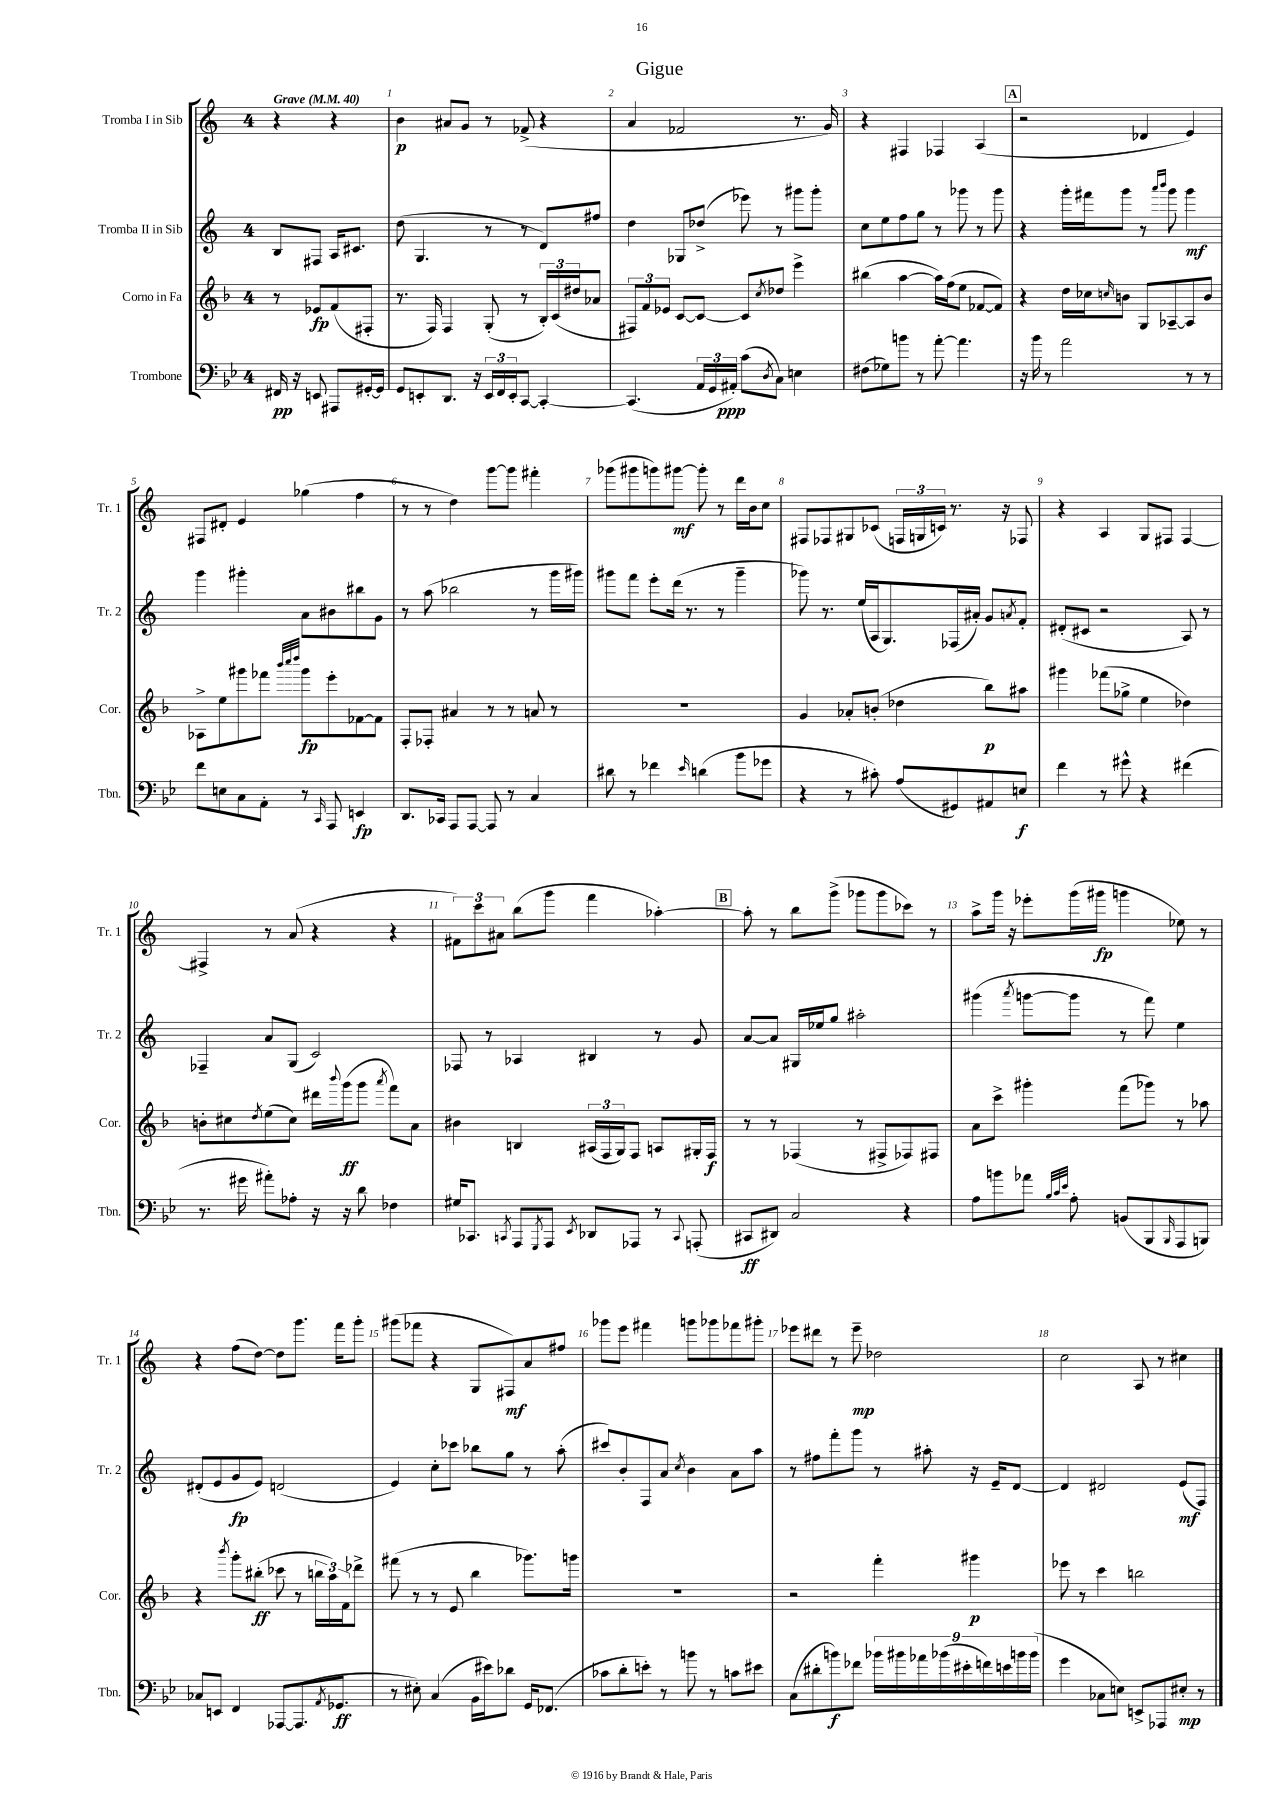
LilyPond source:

\header { title = "Gigue" }
<<
\new StaffGroup <<
\new Staff = "s0" \with { instrumentName = "Tromba I in Sib" shortInstrumentName = "Tr. 1" } {
    \clef treble \key c \major \once \override Staff.TimeSignature.style = #'single-digit \time 4/4 \partial 2 \tempo "Grave" 4 = 40
    r4 r4 |
    b'4\p ais'8 g'8 r8 fes'8->( r4 |
    a'4 fes'2 r8. g'16) |
    r4 fis4 fes4 a4( |
    \mark \markup { \box "A" } r2 des'4 e'4) |
    fis8 dis'8-. e'4 ges''4( f''4 |
    r8 r8 d''4) g'''8~ g'''8 fis'''4-. |
    ges'''8( gis'''8 g'''8) gis'''8~\mf gis'''8-. r8 d'''16 b'16 c''8 |
    fis8 fes8 gis8 ces'8( \tuplet 3/2 { f16 g16 c'16) } r8. r16 fes8 |
    r4 a4 g8 fis8 fis4~ |
    fis4-> r8 a'8( r4 r4 |
    \tuplet 3/2 { fis'8) c'''8 ais'8 } b''8( g'''8 f'''4 aes''4~-.) |
    \mark \markup { \box "B" } aes''8-. r8 b''8 g'''8->( ges'''8 ges'''8 ces'''8) r8 |
    a''8-> g'''16 r16 ees'''8-. g'''16( gis'''16\fp g'''4 ees''8) r8 |
    r4 f''8( d''8~) d''8 g'''8. f'''16 g'''8-. |
    gis'''8( fes'''8 r4 g8 fis8\mf) a'8 fis''8 |
    ges'''8 e'''8 fis'''4 g'''8 ges'''8 fes'''8 gis'''8-. |
    ees'''8 dis'''8 r8 ees'''8--\mp des''2 |
    c''2 a8 r8 cis''4 \bar "|." |
}
\new Staff = "s1" \with { instrumentName = "Tromba II in Sib" shortInstrumentName = "Tr. 2" } {
    \clef treble \key c \major \once \override Staff.TimeSignature.style = #'single-digit \time 4/4 \partial 2
    b8 fis8 a16 cis'8. |
    d''8( g4. r8 r8 d'8) fis''8 |
    d''4 ges8 des''8->( ees'''8) r8 gis'''8 gis'''8-. |
    c''8 e''8 f''8 g''8 r8 ges'''8 r8 ges'''8 |
    \mark \markup { \box "A" } r4 g'''16-. fis'''16 g'''8 r8 \grace { a'''16 b'''16 } g'''8 g'''4\mf |
    g'''4 gis'''4-. a'8 bis'8 bis''8 g'8 |
    r8 a''8( bes''2 r8 g'''16 gis'''16) |
    gis'''8 f'''8 e'''8-. d'''16( r8. r8 gis'''4-- |
    ges'''8) r8. e''16( a16 g8.) fes16( ais'16-.) g'8 \acciaccatura { a'8 } f'8-. |
    dis'8-.( cis'8 r2 a8) r8 |
    fes4-- a'8 g8( c'2) |
    fes8 r8 aes4 bis4 r8 g'8 |
    \mark \markup { \box "B" } a'8~ a'8 gis16 ees''16 g''8 ais''2-. |
    gis'''4( \acciaccatura { a'''8 } g'''8~ g'''8 r8 f'''8) e''4 |
    dis'8-.( e'8 g'8\fp e'8) d'2( |
    e'4) c''8-. ces'''8 bes''8 g''8 r8 a''8-.( |
    cis'''8) b'8-. f8 a'8 \acciaccatura { c''8 } b'4 a'8 a''8 |
    r8 fis''8 f'''8-. g'''8 r8 ais''8-. r16 e'16-- d'8~ |
    d'4 dis'2 e'8\mf( f8) \bar "|." |
}
\new Staff = "s2" \with { instrumentName = "Corno in Fa" shortInstrumentName = "Cor." } {
    \clef treble \key f \major \once \override Staff.TimeSignature.style = #'single-digit \time 4/4 \partial 2
    r8 ees'8\fp f'8( fis8-. |
    r8. f16) f4 g8-.( r8 \tuplet 3/2 { bes16-.) c'16( dis''16 } aes'8 |
    \tuplet 3/2 { fis8) f'8 ees'8 } c'8~ c'8~ c'8 \acciaccatura { c''8 } des''8 e'''4-> |
    bis''4( a''4~ a''16) f''16( e''8 fes'8~ fes'8) |
    \mark \markup { \box "A" } r4 d''16 ces''16 \grace { c''16 } b'8 g8 aes8~-- aes8 b'8 |
    aes8-> e''8 gis'''8 fes'''8 \grace { bes'''32 c''''32 d''''32 } gis'''8\fp e'''8-. fes'8~ fes'8 |
    f8-. fes8-. ais'4 r8 r8 a'8 r8 |
    R1 |
    g'4 aes'8-. b'8-.( des''4 bes''8\p) ais''8 |
    gis'''4 fes'''8( ges''8-> e''4 des''4) |
    b'8-. cis''8 \acciaccatura { d''8 } e''8( cis''8) dis'''16 \appoggiatura { bes'''8 } g'''16\ff( g'''8 \acciaccatura { a'''8 } f'''8) a'8 |
    bis'4 b4 \tuplet 3/2 { ais16( f16 g16) } f8 a8 gis16-. f16\f |
    \mark \markup { \box "B" } r8 r8 fes4( r8 fis8-> fes8) fis8 |
    a'8 c'''8-> gis'''4-. f'''8( ges'''8) r8 aes''8 |
    r4 \acciaccatura { bes'''8 } g'''8-. bis''8-.\ff( ces'''8 r8 \tuplet 3/2 { b''16 a''16) f'16 } des'''8-> |
    fis'''8( r8 r8 e'8 bes''4 ges'''8.) g'''16 |
    R1 |
    r2 f'''4-. gis'''4\p |
    ees'''8 r8 c'''4 b''2 \bar "|." |
}
\new Staff = "s3" \with { instrumentName = "Trombone" shortInstrumentName = "Tbn." } {
    \clef bass \key bes \major \once \override Staff.TimeSignature.style = #'single-digit \time 4/4 \partial 2
    fis,16\pp r16 e,8 ais,,8 gis,16~-. gis,16 |
    g,8 e,8-. d,8. r16 \tuplet 3/2 { e,16 f,16 e,16-. } c,8~ c,4~-. |
    c,4.( \tuplet 3/2 { a,16 g,16 ais,16-.\ppp) } c'8( \acciaccatura { d8 } c8) e4 |
    fis8( ges8) b'8 r8 a'8~-. a'4. |
    \mark \markup { \box "A" } r16 bes'16 r8 a'2 r8 r8 |
    f'8 e8 c8 a,8-. r8 \grace { c,16 } a,,8 e,4\fp |
    d,8. ces,16 a,,8 a,,8~ a,,8 r8 c4 |
    dis'8 r8 fes'4 \grace { ees'16 } d'4( bes'8 ges'8 |
    r4 r8 cis'8-.) a8( gis,8) ais,8 e8\f |
    f'4 r8 gis'8-^ r4 fis'4( |
    r8. gis'16 ais'8-.) aes8-. r16 r16 d'8 fes4 |
    gis16 ces,8. \acciaccatura { c,8 } a,,8 \acciaccatura { g,,8 } a,,8 \acciaccatura { ees,8 } des,8 aes,,8 r8 \appoggiatura { c,8 } a,,8-.( |
    \mark \markup { \box "B" } cis,8\ff dis,8) c2 r4 |
    a8 b'8 aes'8 \grace { bes32 c'32 ees'32 } a8-. b,8( bes,,8 \grace { bes,,16 } a,,8 b,,8) |
    ces8 e,8 f,4 aes,,8~( aes,,8. \acciaccatura { a,8 } ges,8.\ff |
    r8 eis8-.) c4( bes,16 eis'16) des'8 g,16 fes,8.( |
    ces'8 d'8-. e'8-.) r8 b'8 r8 c'8 eis'8 |
    c8( dis'8-. b'8\f) fes'8 \tuplet 9/8 { bes'16 bis'16 aes'16 bes'16( eis'16-. f'16) e'16 b'16 b'16( } |
    g'4 ces8 e8) e,8-> aes,,8 eis8-.\mp r8 \bar "|." |
}
>>
>>
\layout { \context { \Score \override BarNumber.break-visibility = ##(#f #t #t) barNumberVisibility = #all-bar-numbers-visible } }
